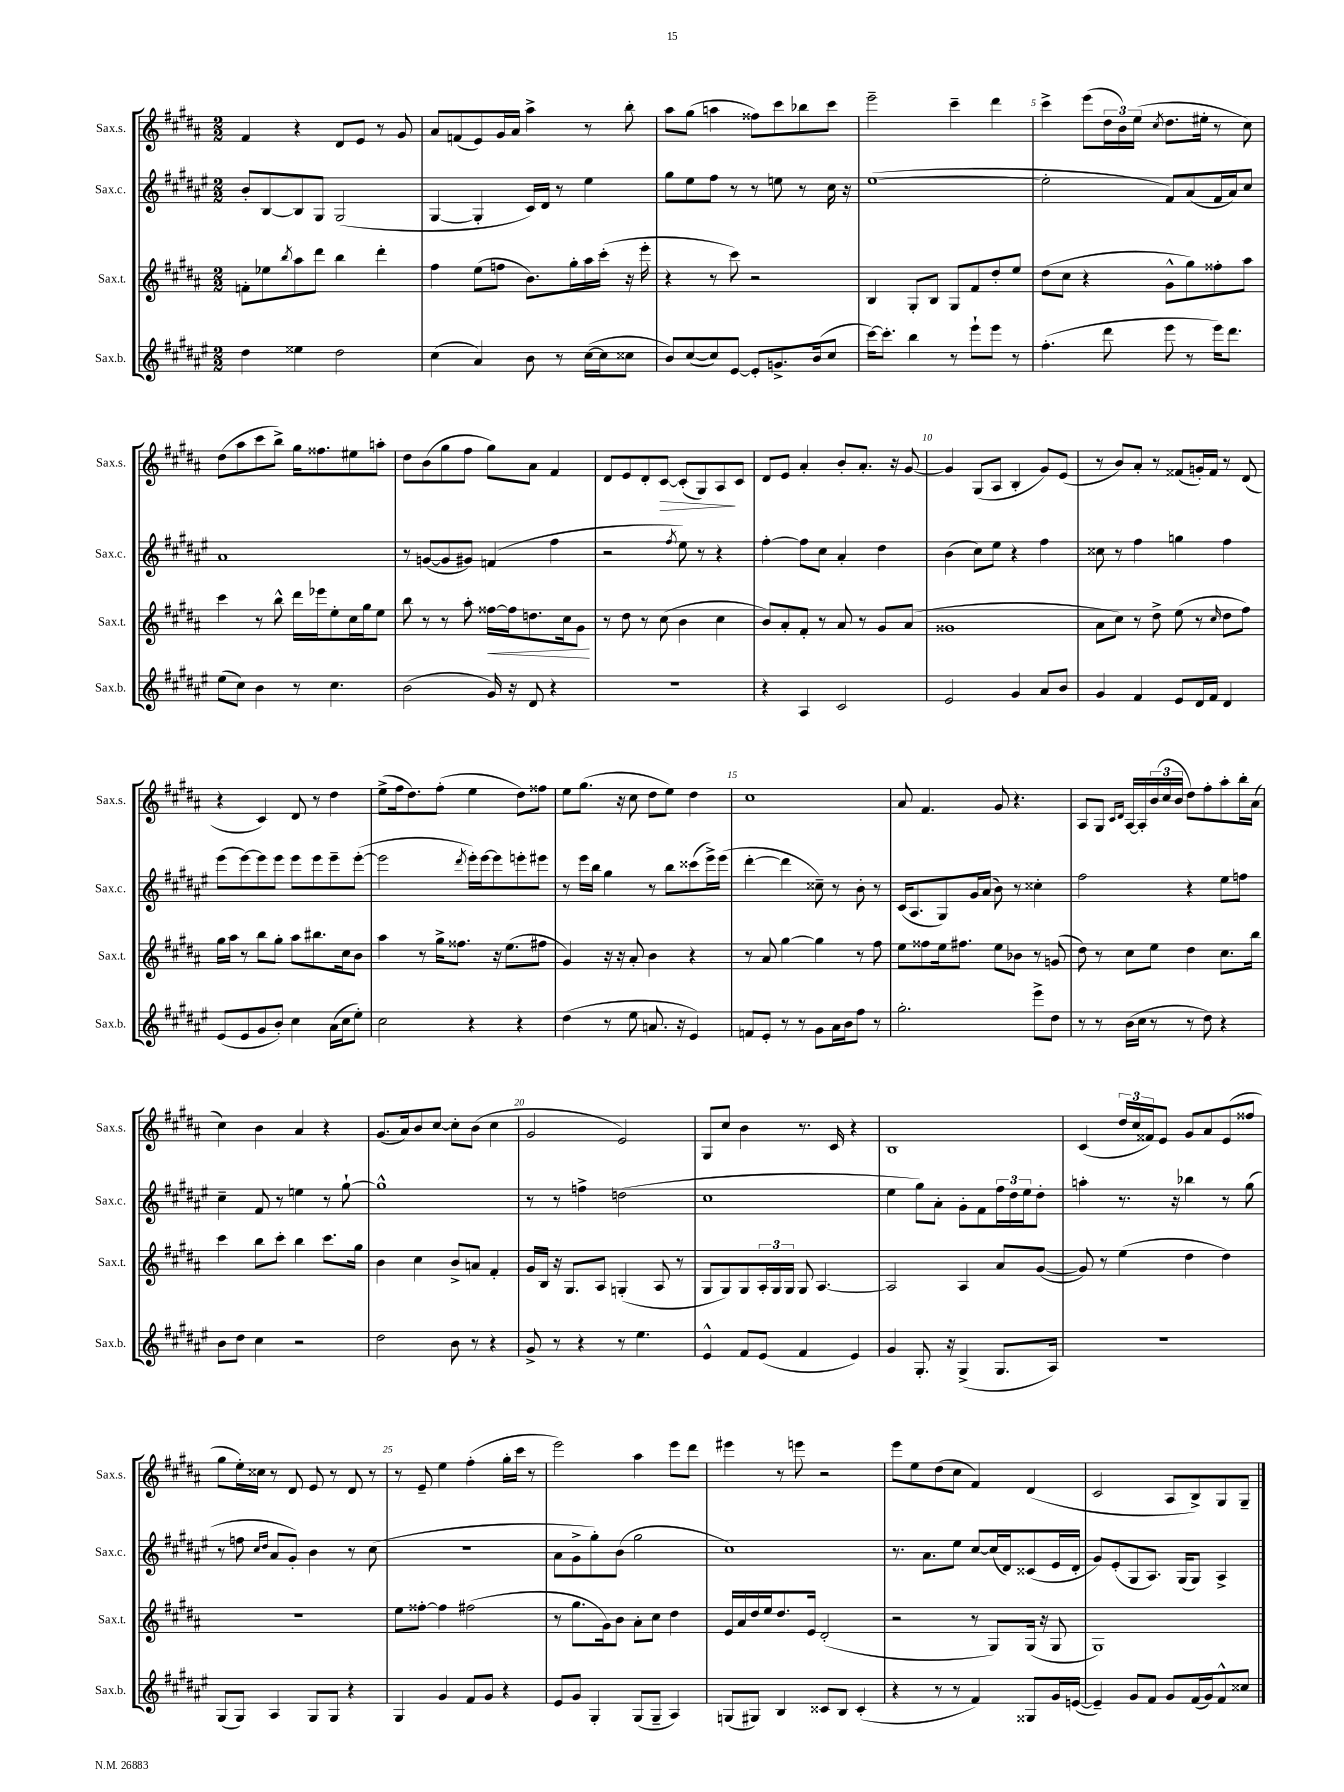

**kern	**kern	**dynam	**kern	**kern	**dynam
*part4	*part3	*part3	*part2	*part1	*part1
*staff4	*staff3	*staff3	*staff2	*staff1	*staff1
*I"Sax.b.	*I"Sax.t.	*	*I"Sax.c.	*I"Sax.s.	*
*I'Sax.b.	*I'Sax.t.	*	*I'Sax.c.	*I'Sax.s.	*
*clefG2	*clefG2	*	*clefG2	*clefG2	*
*k[f#c#g#d#a#e#]	*k[f#c#g#d#a#]	*	*k[f#c#g#d#a#e#]	*k[f#c#g#d#a#]	*
*M2/2	*M2/2	*	*M2/2	*M2/2	*
=1	=1	=1	=1	=1	=1
4dd#\	8fn'\L	.	8b'/L	4f#/	.
.	8ee-X\	.	[8B/	.	.
.	8qbb/	.	.	.	.
4ee##X\	8aa#\	.	8B/]	4r	.
.	8ddd#\J	.	8G#/J	.	.
2dd#\	4bb\	.	(2G#/	8d#/L	.
.	.	.	.	8e/J	.
.	4ddd#'\	.	.	8r	.
.	.	.	.	8g#/	.
=2	=2	=2	=2	=2	=2
(4cc#\	4ff#\	.	[4G#/	8a#/L	.
.	.	.	.	(8fn/	.
4a#/)	(8ee\L	.	4G#'/]	8e/)	.
.	8ffn\J	.	.	16g#/L	.
.	.	.	.	16a#/JJ	.
8b\	8.b\L)	.	16c#/LL)	4aa#^\	.
.	.	.	16d#/JJ	.	.
8r	.	.	8r	.	.
.	16gg#'\L	.	.	.	.
([16cc#\LL	16aa#\	.	4ee#\	8r	.
16cc#\J]	(16ccc#'\JJ	.	.	.	.
8cc##X\J	16r	.	.	8bb'\	.
.	16eee'\	.	.	.	.
=3	=3	=3	=3	=3	=3
8b/L)	4r	.	8gg#\L	8aa#\L	.
([8cc#/	.	.	8ee#\	(8gg#\J	.
8cc#/])	8r	.	8ff#\J	4aan\	.
[8e#/J	8ccc#\)	.	8r	.	.
8e#'/L]	2r	.	8r	8ff##X\L)	.
8.gn^/	.	.	8een\	8ccc#\	.
.	.	.	8r	8bb-X\	.
(16b/k	.	.	.	.	.
8cc#/J	.	.	16cc#\	8ccc#\J	.
.	.	.	16r	.	.
=4	=4	=4	=4	=4	=4
[16ccc#\KL)	4B/	.	([1ee#	2eee~\	.
8.ccc#'\J]	.	.	.	.	.
4bb\	8G#'/L	.	.	.	.
.	8B/J	.	.	.	.
8r	8G#/L	.	.	4ccc#~\	.
8eee#`\L	8f#/	.	.	.	.
8eee#\J	8dd#'/	.	.	4ddd#\	.
8r	8ee/J	.	.	.	.
=5	=5	=5	=5	=5	=5
(4.ff#'\	(8dd#\L	.	2ee#'\]	4ccc#^\	.
.	8cc#\J	.	.	.	.
.	4r	.	.	(8eee\L	.
8ddd#\	.	.	.	24dd#\L	.
.	.	.	.	24b\)	.
.	.	.	.	(24ee\JJ	.
.	.	.	.	8qcc#/	.
8eee#\	8g#^^\L	.	8f#/L)	8.dd#\L	.
8r	8gg#\)	.	(8a#/	.	.
.	.	.	.	16ee#X'\Jk	.
16eee#\KL)	8ff##X'\	.	16f#/L	8r	.
8.ddd#\J	.	.	16a#/J)	.	.
.	8aa#\J	.	8cc#/J	8cc#\)	.
!!LO:LB:g=z
=6	=6	=6	=6	=6	=6
(8ee#\L	4ccc#\	.	1a#	(8dd#\L	.
8cc#\J)	.	.	.	8aa#\	.
4b\	8r	.	.	8ccc#\	.
.	8bb^^\	.	.	8bb^\J)	.
8r	16ddd#\LL	.	.	16gg#\KL	.
.	16eee-X\J	.	.	8.ff##X\	.
4.cc#\	8ee'\	.	.	.	.
.	16cc#\L	.	.	8ee#X\	.
.	16gg#\J	.	.	.	.
.	8ee\J	.	.	8aan'\J	.
=7	=7	=7	=7	=7	=7
(2b\	8bb\	.	8r	8dd#\L	.
.	8r	.	([8gn/L	(8b\	.
.	8r	.	8g/]	8gg#\	.
.	8aa#'\	.	8g#X/J)	8ff#\J	.
!	!	!LO:HP:b	!	!	!
16g#/)	[16ff##X\LL	<	(4fn/	8gg#\L)	.
16r	16ff##\J]	.	.	.	.
8d#/	8.ddn\	.	.	8a#\J	.
4r	.	.	4ff#\	4f#/	.
.	16cc#\k	.	.	.	.
.	8g#\J	.	.	.	.
.	.	[	.	.	.
=8	=8	=8	=8	=8	=8
1r	8r	.	2r	8d#/L	.
.	8dd#\	.	.	8e/	.
.	8r	.	.	8d#'/	.
!	!	!	!	!	!LO:HP:b
.	(8cc#\	.	.	[8c#/J	>
.	.	.	8qff#/	.	.
.	4b\	.	8ee#\)	(8c#'/L]	.
.	.	.	8r	8G#/)	.
.	4cc#\	.	4r	8A#/	.
.	.	.	.	8c#/J	]
=9	=9	=9	=9	=9	=9
4r	8b/L)	.	[4ff#'\	8d#/L	.
.	8a#'/	.	.	8e/J	.
4A#/	8f#'/J	.	8ff#\L]	4a#'/	.
.	8r	.	8cc#\J	.	.
2c#/	8a#/	.	4a#'/	8b'/L	.
.	8r	.	.	8.a#'/J	.
.	8g#/L	.	4dd#\	.	.
.	.	.	.	16r	.
.	(8a#/J	.	.	[8g#/	.
=10	=10	=10	=10	=10	=10
2e#/	1g##X	.	(4b\	4g#/]	.
.	.	.	8cc#\L)	(8G#/L	.
.	.	.	8ee#\J	8A#/J	.
4g#/	.	.	4r	4B'/	.
8a#/L	.	.	4ff#\	8g#/L)	.
8b/J	.	.	.	(8e/J	.
=11	=11	=11	=11	=11	=11
4g#/	8a#\L	.	8cc##X\	8r	.
.	8cc#\J)	.	8r	8b/L)	.
4f#/	8r	.	4ff#\	8a#'/J	.
.	8dd#^\	.	.	8r	.
8e#/L	(8ee\	.	4ggn\	(8f##X/L	.
16d#/L	8r	.	.	16gn'/L)	.
16f#/JJ	.	.	.	16f##/JJ	.
.	16qqcc#/	.	.	.	.
4d#/	8dd#\L	.	4ff#\	8r	.
.	8ff#\J)	.	.	(8d#/	.
!!LO:LB:g=z
=12	=12	=12	=12	=12	=12
(8e#/L	16gg#\LL	.	(8eee#\L	4r	.
.	16aa#\JJ	.	.	.	.
8e#/	8r	.	[8eee#\)	.	.
8g#/	8bb\L	.	8eee#\]	4c#/)	.
8b'/J)	8gg#'\J	.	8eee#\J	.	.
4cc#\	8aa#\L	.	8eee#\L	8d#/	.
.	8.bb#X\	.	8eee#\	8r	.
(16a#\LL	.	.	8eee#~\	4dd#\	.
16cc#\J	16cc#\k	.	.	.	.
8ee#'\J)	8b\J	.	([8eee#'\J	.	.
=13	=13	=13	=13	=13	=13
2cc#\	4aa#\	.	2eee#\]	(8ee^\L	.
.	.	.	.	16ff#\k	.
.	.	.	.	8.dd#\)	.
.	8r	.	.	.	.
.	16gg#^\KL	.	.	(8ff#'\J	.
.	8.ff##X\J	.	.	.	.
.	.	.	8qddd#/	.	.
4r	.	.	16eee#'\LL)	4ee\	.
.	.	.	[16eee#\J	.	.
.	16r	.	8eee#\]	.	.
.	(8.ee\L	.	.	.	.
4r	.	.	8eeen'\	8dd#\L)	.
.	8ff#X\J	.	8eee#X\J	8ff##X\J	.
=14	=14	=14	=14	=14	=14
(4dd#\	4g#/)	.	8r	8ee\L	.
.	.	.	16eee#\LL	(8.gg#\J	.
.	.	.	16bb\JJ	.	.
8r	16r	.	4gg#\	.	.
.	16r	.	.	16r	.
8ee#\	8a#'/	.	.	8cc#\	.
8.an/	4b\	.	8r	8dd#\L	.
.	.	.	8bb\L	8ee\J)	.
16r	.	.	.	.	.
4e#/)	4r	.	(8ccc##X\	4dd#\	.
.	.	.	16eee#^\L)	.	.
.	.	.	(16eee#\JJ	.	.
=15	=15	=15	=15	=15	=15
8fn/L	8r	.	[4ddd#'\	1cc#	.
8e#'/J	8a#/	.	.	.	.
8r	[4gg#\	.	4ddd#\]	.	.
8r	.	.	.	.	.
8g#\L	4gg#\]	.	8cc##X~\)	.	.
16a#\L	.	.	8r	.	.
16b\J	.	.	.	.	.
8ff#\J	8r	.	8b'\	.	.
8r	8ff#\	.	8r	.	.
=16	=16	=16	=16	=16	=16
2.gg#'\	8ee\L	.	(16c#/KL	8a#/	.
.	.	.	8.A#/	.	.
.	8ff##X\	.	.	4.f#/	.
.	16ee\k	.	8G#/)	.	.
.	8.ff#X\J	.	.	.	.
.	.	.	16g#/L	.	.
.	.	.	(16a#/JJ	.	.
.	8ee\L	.	8b\)	8g#/	.
.	8b-X\J	.	8r	4.r	.
8eee#^\L	8r	.	4cc##X'\	.	.
8dd#\J	(8gn/	.	.	.	.
=17	=17	=17	=17	=17	=17
8r	8dd#\)	.	2ff#\	8A#/L	.
8r	8r	.	.	8G#/J	.
.	.	.	.	16qqc#/LL	.
.	.	.	.	16qqd#/JJ	.
(16b\LL	8cc#\L	.	.	[16A#/LL	.
16cc#\JJ	.	.	.	16A#'/]	.
8r	8ee\J	.	.	(24b/	.
.	.	.	.	24cc#/	.
.	.	.	.	24b/JJ	.
8r	4dd#\	.	4r	8dd#\L)	.
8dd#\)	.	.	.	8ff#'\	.
4r	8.cc#\L	.	8ee#\L	8aa#'\	.
.	.	.	8ffn\J	16bb'\L	.
.	16bb\Jk	.	.	(16a#\JJ	.
!!LO:LB:g=z
=18	=18	=18	=18	=18	=18
8b\L	4ccc#\	.	4cc#~\	4cc#\)	.
8dd#\J	.	.	.	.	.
4cc#\	8bb\L	.	8f#/	4b\	.
.	8ccc#'\J	.	8r	.	.
2r	4bb\	.	4een\	4a#/	.
.	8.ccc#\L	.	8r	4r	.
.	.	.	[8gg#`\	.	.
.	16gg#\Jk	.	.	.	.
=19	=19	=19	=19	=19	=19
2dd#\	4b\	.	1gg#^^]	(8.g#/L	.
.	.	.	.	16a#/k)	.
.	4cc#\	.	.	8b/	.
.	.	.	.	[8cc#/J	.
8b\	8b^/L	.	.	8cc#'\L]	.
8r	8an/J	.	.	(8b\J	.
4r	4f#'/	.	.	4cc#\	.
=20	=20	=20	=20	=20	=20
8g#^/	16g#/LL	.	8r	2g#/	.
.	16B/JJ	.	.	.	.
8r	16r	.	8r	.	.
.	8.G#/L	.	.	.	.
4r	.	.	4ffn^\	.	.
.	8A#/J	.	.	.	.
8r	(4Gn'/	.	(2ddn\	2e/)	.
4.ee#\	.	.	.	.	.
.	8A#/	.	.	.	.
.	8r	.	.	.	.
=21	=21	=21	=21	=21	=21
4e#^^/	8G#/L	.	1cc#	8G#/L	.
.	8G#/)	.	.	8cc#/J	.
8f#/L	8G#/	.	.	4b\	.
(8e#/J	24A#'/L	.	.	.	.
.	24G#/	.	.	.	.
.	24G#/JJ	.	.	.	.
4f#/	8G#/	.	.	8.r	.
.	[4.A#/	.	.	.	.
.	.	.	.	16c#/	.
4e#/)	.	.	.	4r	.
=22	=22	=22	=22	=22	=22
4g#/	2A#/]	.	4ee#\	1B	.
8.G#'/	.	.	8gg#\L)	.	.
.	.	.	8a#'\J	.	.
16r	.	.	.	.	.
(4G#^/	4A#/	.	8g#'\L	.	.
.	.	.	8f#\	.	.
8.G#/L	8a#/L	.	24ff#\L	.	.
.	.	.	24dd#\	.	.
.	.	.	24ee#\J	.	.
.	([8g#/J	.	8dd#'\J	.	.
16A#/Jk)	.	.	.	.	.
=23	=23	=23	=23	=23	=23
1r	8g#/])	.	4aan'\	(4c#/	.
.	8r	.	.	.	.
.	(4ee\	.	8.r	24dd#/LL	.
.	.	.	.	24cc#/	.
.	.	.	.	24f##X/J)	.
.	.	.	.	8e/J	.
.	.	.	16r	.	.
.	4dd#\	.	4bb-X\	8g#/L	.
.	.	.	.	8a#/	.
.	4dd#\)	.	8r	(8e/	.
.	.	.	(8gg#\	8ff##X/J	.
!!LO:LB:g=z
=24	=24	=24	=24	=24	=24
(8G#/L	1r	.	8r	8gg#\L	.
8G#/J)	.	.	8ffn\	16ee'\L)	.
.	.	.	.	16cc##X\JJ	.
.	.	.	16qqcc#/LL	.	.
.	.	.	16qqdd#/JJ	.	.
4A#/	.	.	8a#/L	8r	.
.	.	.	8g#'/J)	8d#/	.
8G#/L	.	.	4b\	8e/	.
8G#/J	.	.	.	8r	.
4r	.	.	8r	8d#/	.
.	.	.	(8cc#\	8r	.
=25	=25	=25	=25	=25	=25
4G#/	8ee\L	.	1r	8r	.
.	[8ff##X'\J	.	.	8e~/	.
4g#/	4ff##\]	.	.	4ee\	.
8f#/L	(2ff#X\	.	.	(4ff#'\	.
8g#/J	.	.	.	.	.
4r	.	.	.	16gg#'\LL	.
.	.	.	.	16ccc#\JJ	.
.	.	.	.	8r	.
=26	=26	=26	=26	=26	=26
8e#/L	8r	.	8a#\L	2eee\)	.
8g#/J	8.gg#\L	.	8g#^\	.	.
4G#'/	.	.	8gg#'\)	.	.
.	16g#\k)	.	.	.	.
.	8b\J	.	(8b\J	.	.
(8G#/L	8a#'\L	.	2gg#\	4aa#\	.
8G#~/J	8cc#\J	.	.	.	.
4A#/)	4dd#\	.	.	8eee\L	.
.	.	.	.	8ddd#\J	.
=27	=27	=27	=27	=27	=27
(8Gn/L	16e/LL	.	1cc#)	4eee#X\	.
.	16a#/	.	.	.	.
8G#X/J)	16dd#/	.	.	.	.
.	16ee/J	.	.	.	.
4B/	8.dd#/	.	.	8r	.
.	.	.	.	8eeen\	.
.	16e/Jk	.	.	.	.
8c##X/L	(2d#'/	.	.	2r	.
8B/J	.	.	.	.	.
(4c##'/	.	.	.	.	.
=28	=28	=28	=28	=28	=28
4r	2r	.	8.r	8eee\L	.
.	.	.	.	8ee\	.
.	.	.	8.a#\L	.	.
8r	.	.	.	(8dd#\	.
8r	.	.	8ee#\J	8cc#\J	.
4f#/)	8r	.	[8cc#/L	4f#/)	.
.	8G#/L)	.	(16cc#/L]	.	.
.	.	.	16d#/J)	.	.
8G##X/L	(16G#/Jk	.	(8c##X/	(4d#/	.
.	16r	.	.	.	.
16g#/L	8G#/	.	16e#/L	.	.
([16en/JJ	.	.	16d#'/JJ	.	.
=29	=29	=29	=29	=29	=29
4e~/])	1G#)	.	8g#/L)	2c#/	.
.	.	.	(8e#'/	.	.
8g#/L	.	.	8G#/	.	.
8f#/J	.	.	8.A#/J)	.	.
8g#/L	.	.	.	8A#/L	.
.	.	.	(16G#/KL	.	.
(16f#/L	.	.	8G#/J)	8B^/)	.
16g#/J)	.	.	.	.	.
8f#^^/	.	.	4A#^/	8G#/	.
8cc##X/J	.	.	.	8G#~/J	.
==	==	==	==	==	==
*-	*-	*-	*-	*-	*-
